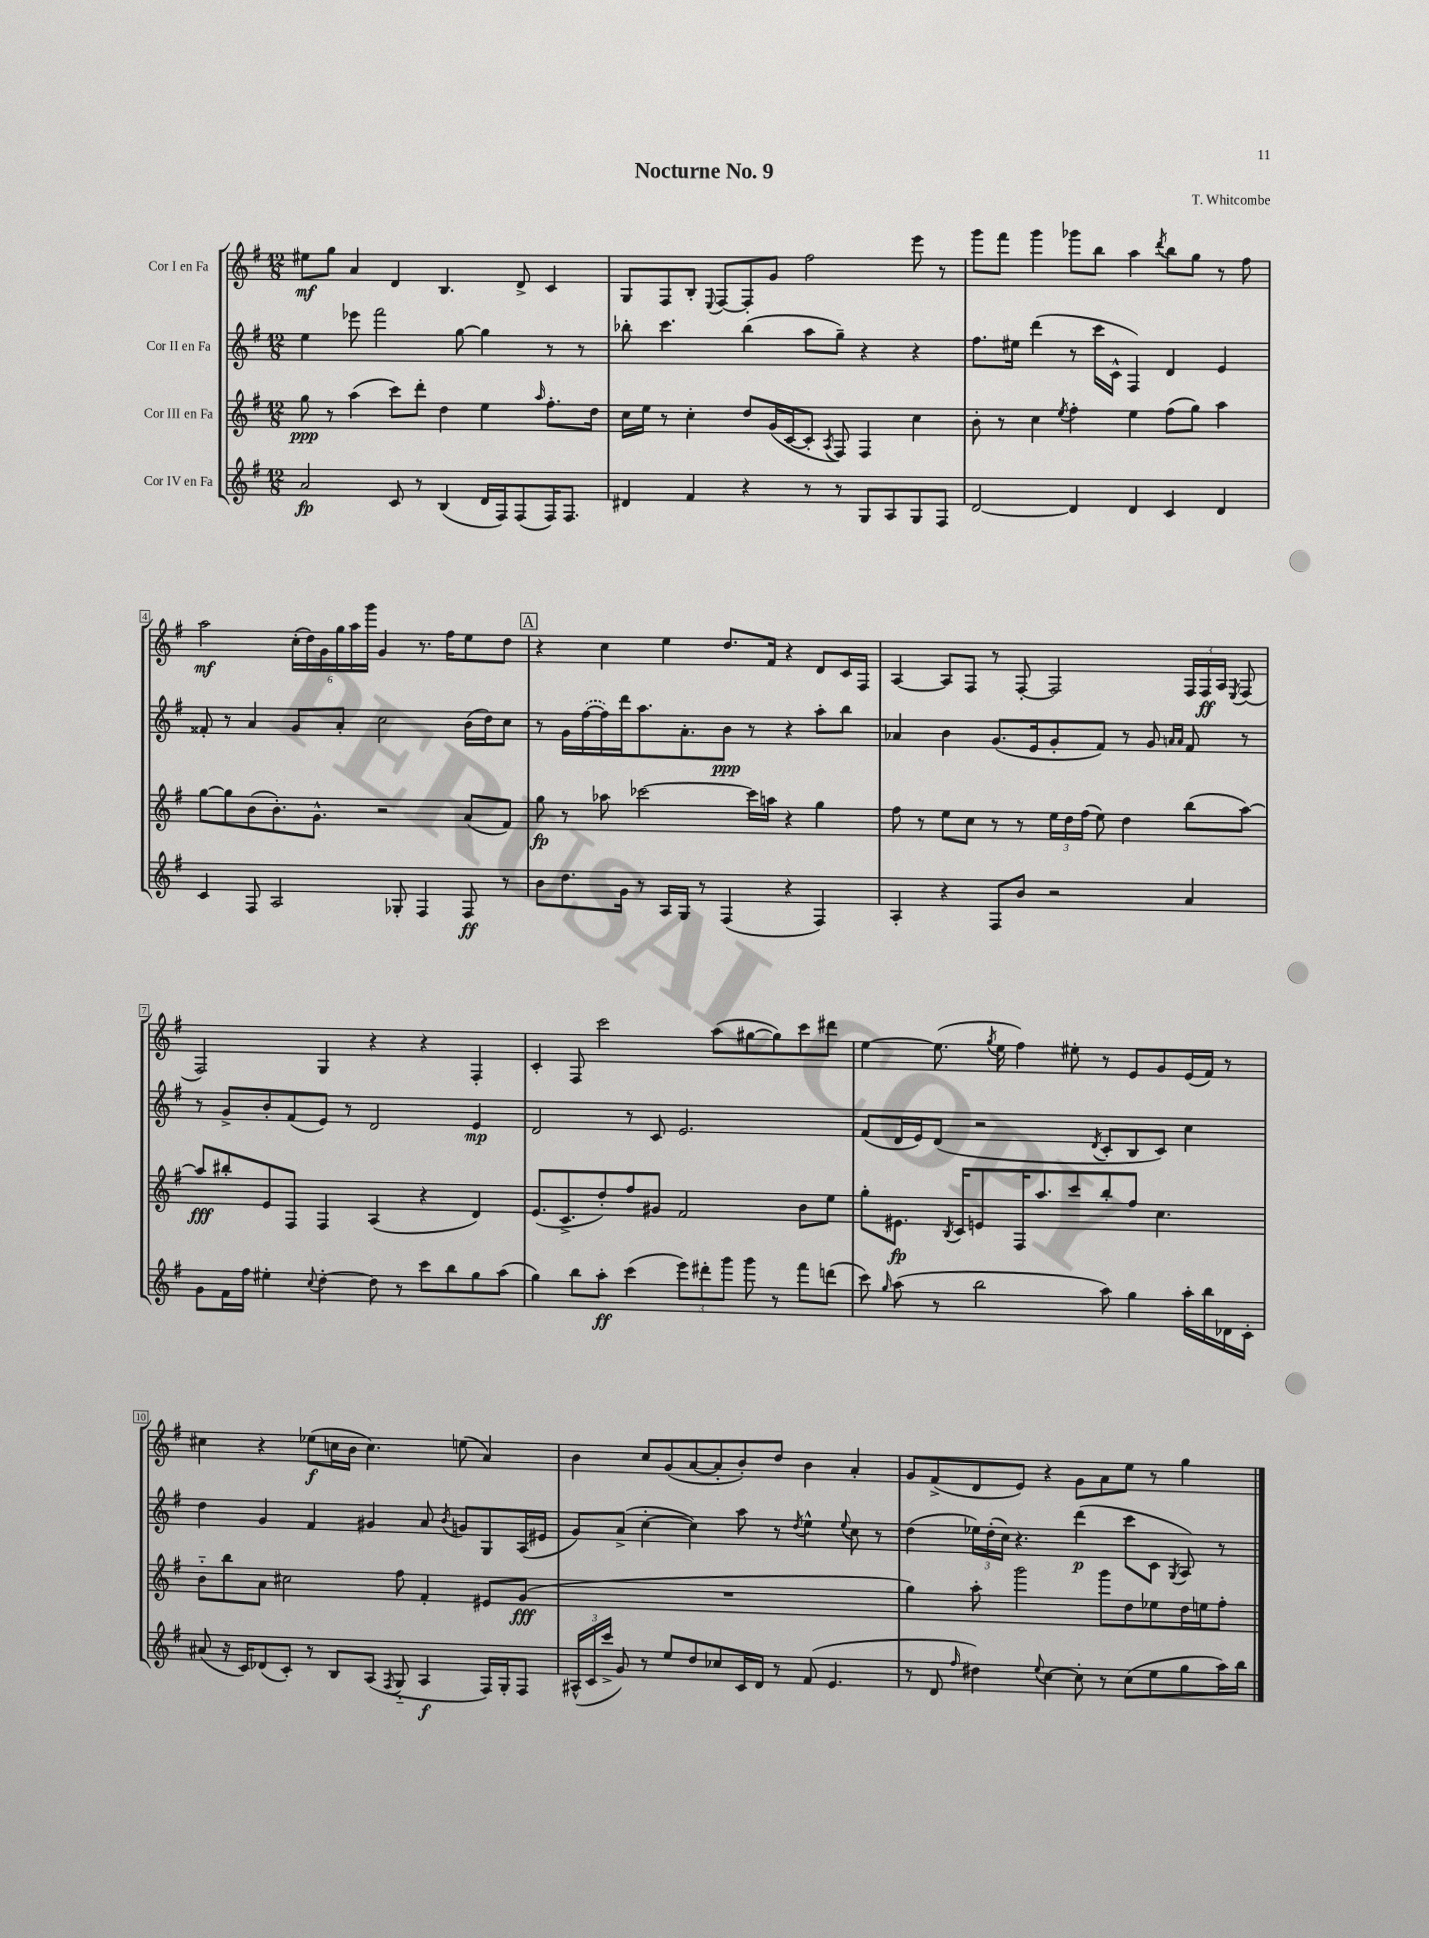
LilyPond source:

\header { title = "Nocturne No. 9" composer = "T. Whitcombe" }
<<
\new StaffGroup <<
\new Staff = "s0" \with { instrumentName = "Cor I en Fa" } {
    \clef treble \key g \major \numericTimeSignature \time 12/8
    \autoBeamOff eis''8[\mf g''8] a'4 d'4 b4. d'8-> c'4 |
    g8[ fis8 b8]-. \appoggiatura { e8 } fis8[~ fis8-. g'8] fis''2 e'''8 r8 |
    g'''8[ fis'''8] g'''4 ges'''8[ b''8] a''4 \acciaccatura { d'''8 } b''8[ g''8] r8 fis''8 |
    a''2\mf \tuplet 6/4 { c''16[-.( d''16) g'16 g''16 a''16 g'''16] } g'4 r8. fis''16[ e''8 d''8] |
    \mark \markup { \box "A" } r4 c''4 e''4 d''8.[ fis'16] r4 d'8[ c'16 fis16] |
    a4~ a8[ fis8] r8 fis8~-. fis2 \tuplet 3/2 { fis16[ fis16\ff a16] } \acciaccatura { e8 } fis8( |
    fis2) g4 r4 r4 fis4-. |
    c'4-. fis8 c'''2 a''8[( gis''8~ gis''8) c'''8 dis'''8] |
    e''4~ e''8.( \acciaccatura { g''8 } e''16 fis''4) eis''8-. r8 e'8[ g'8 e'16( fis'16]) r8 |
    cis''4 r4 ees''8[\f( c''16 b'16] c''4.) e''8( a'4) |
    b'4 c''8[ g'8( a'8~ a'8-. b'8-.) d''8] b'4 a'4-. |
    g'8[ fis'8->( d'8 e'8]) r4 g'8[ a'8 e''8] r8 g''4 \bar "|." |
}
\new Staff = "s1" \with { instrumentName = "Cor II en Fa" } {
    \clef treble \key g \major \numericTimeSignature \time 12/8
    \autoBeamOff e''4 ees'''8 fis'''2 g''8~ g''4 r8 r8 |
    bes''8-. c'''4. bes''4( a''8[ g''8]--) r4 r4 |
    fis''8.[ eis''16] d'''4( r8 c'''16[ c'16]-^ fis4) d'4 e'4 |
    fisis'8-. r8 a'4 g'8[ a'8]-. c''2 b'16[( d''16) c''8] |
    \mark \markup { \box "A" } r8 g'16[ \once \slurDashed fis''16~( fis''16) d'''16 a''8. a'8.-. b'8]\ppp r8 r4 a''8[-. b''8] |
    aes'4 b'4 g'8.[( e'16 g'8-. fis'8]) r8 g'8 \grace { a'16[ a'16] } fis'8 r8 |
    r8 g'8[-> b'8-. fis'8( e'8]) r8 d'2 e'4\mp |
    d'2 r8 c'8 e'2. |
    fis'8[( d'16 e'16) d'8]( r2 \acciaccatura { d'8 } c'8[-. b8 c'8]) c''4 |
    d''4 g'4 fis'4 gis'4 a'8 \acciaccatura { b'8 } g'8[ g8 a16( eis'16] |
    g'8[) a'8]->( c''4~-. c''4) a''8 r8 \acciaccatura { d''8 } e''4-^ \appoggiatura { e''8 } c''8 r8 |
    d''4( \tuplet 3/2 { ees''16[) d''16-.( c''16]) } r4. d'''4\p( c'''8[ c'8] \acciaccatura { g8 } a8) r8 \bar "|." |
}
\new Staff = "s2" \with { instrumentName = "Cor III en Fa" } {
    \clef treble \key g \major \numericTimeSignature \time 12/8
    \autoBeamOff g''8\ppp r8 a''4( c'''8[) d'''8]-. d''4 e''4 \grace { a''16 } fis''8.[-. d''16] |
    c''16[ e''16] r8 c''4-. d''8[ g'16( c'16~ c'8]-. \acciaccatura { a8 } fis8) fis4 c''4 |
    b'8-. r8 c''4 \acciaccatura { e''8 } fis''4-. e''4 fis''8[( g''8]) a''4 |
    g''8[~ g''8 b'8( b'8.-.) g'8.]-^ r2 a'8[( fis'8]) |
    \mark \markup { \box "A" } g''8\fp r8 aes''8 ces'''2~ ces'''16[ a''16] r4 g''4 |
    fis''8 r8 e''8[ c''8] r8 r8 \tuplet 3/2 { e''16[ d''16 fis''16]( } e''8) d''4 b''8[( a''8]~) |
    a''8[\fff bis''8-. e'8 fis8] fis4 a4( r4 d'4) |
    e'8.[( c'8.-> d''8-.) fis''8 gis'8] fis'2 b'8[ e''8] |
    g''8[-. eis'8.]\fp \acciaccatura { b8 } c'16[ e'8 fis16 a''8. c'''8 b''8-. fis''8] c''4. |
    b'8[-_ b''8 a'8] cis''2 fis''8 fis'4-. eis'8[ g'8]\fff( |
    R1. |
    g''4) a''8-. g'''2 g'''8[ d''8 ees''8 d''16 e''16 fis''8]-. \bar "|." |
}
\new Staff = "s3" \with { instrumentName = "Cor IV en Fa" } {
    \clef treble \key g \major \numericTimeSignature \time 12/8
    \autoBeamOff a'2\fp c'8 r8 b4( d'16[ fis16) fis8( fis16) fis8.] |
    dis'4 fis'4 r4 r8 r8 g8[ a8 g8 fis8] |
    d'2~ d'4 d'4 c'4 d'4 |
    c'4 fis8 a2 ges8-. fis4 fis8\ff r8 |
    \mark \markup { \box "A" } b'8[ d''8. g'16] r8 a16[ g16] r8 fis4( r4 fis4) |
    a4-. r4 fis8[ b'8] r2 a'4 |
    g'8[ fis'16 fis''16] eis''4-. \appoggiatura { c''8 } d''4~-. d''8 r8 c'''8[ b''8 g''8 a''8]( |
    g''4) b''8[ a''8]-.\ff c'''4( \tuplet 3/2 { e'''8[) dis'''8-. g'''8] } g'''8 r8 fis'''8[ d'''8]( |
    c'''8) \grace { g''16 } a''8( r8 b''2 a''8) g''4 a''16[-. b''16 des'16 c'16]-. |
    ais'8( r16 c'16[) des'8( c'8]-.) r8 b8[ a8]( \acciaccatura { fis8 } g8-_ a4\f fis16[) g16-. fis8] |
    \tuplet 3/2 { ais16[-^( c'16 c'''16]-> } g'8) r8 e''8[ d''8 ces''8 c'16 d'16] r8 fis'8( e'4. |
    r8 d'8 \grace { fis''16 } dis''4) \appoggiatura { e''8 } c''4~ c''8-. r8 c''8[( e''8 g''8 a''16) b''16] \bar "|." |
}
>>
>>
\layout { \context { \Score \override BarNumber.stencil = #(make-stencil-boxer 0.1 0.3 ly:text-interface::print) } }
